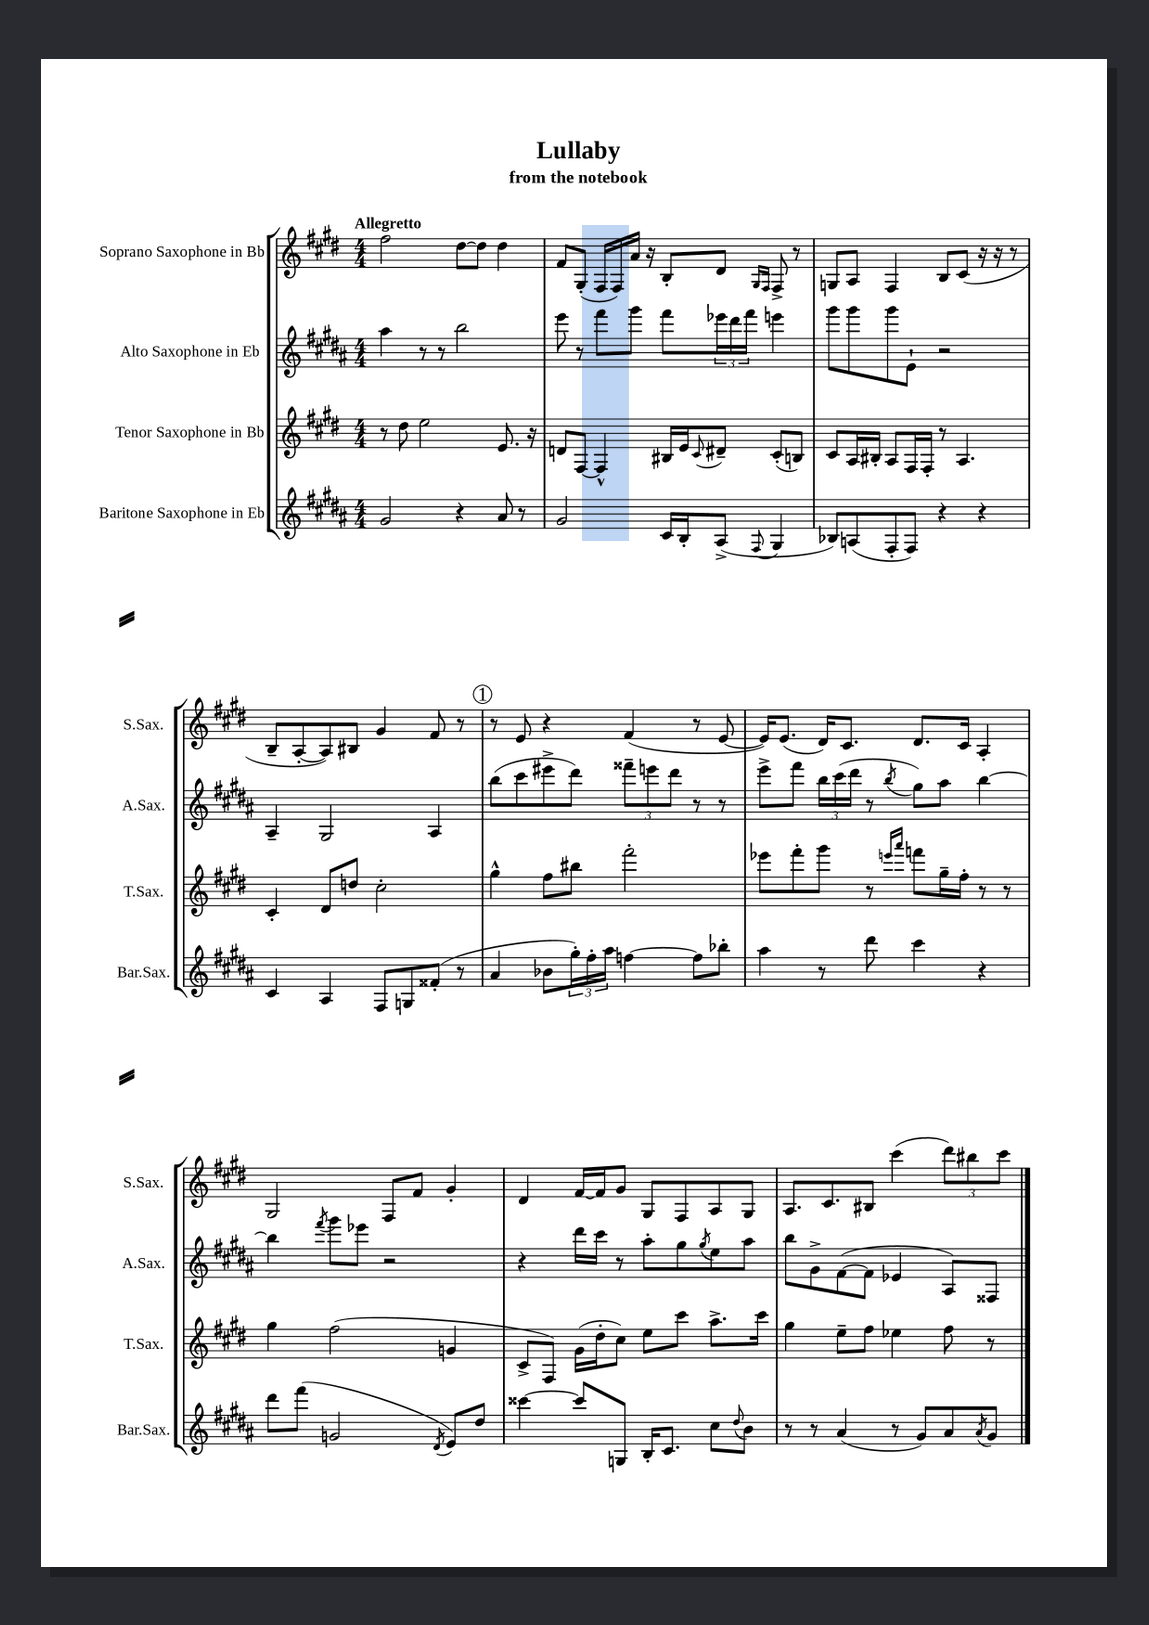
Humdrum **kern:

**kern	**kern	**kern	**kern
*staff4	*staff3	*staff2	*staff1
*clefG2	*clefG2	*clefG2	*clefG2
*k[f#c#g#d#a#]	*k[f#c#g#d#]	*k[f#c#g#d#a#]	*k[f#c#g#d#]
*M4/4	*M4/4	*M4/4	*M4/4
2g#	8r	4aa#	2ff#
.	8dd#	.	.
.	2ee	8r	.
.	.	8r	.
4r	.	2bb	[8dd#
.	.	.	8dd#]
8a#	8.e	.	4dd#
8r	.	.	.
.	16r	.	.
=	=	=	=
2g#	8d	8eee	8f#
.	[8F#	8r	(8G#'
.	4F#^^]	8fff#	16F#
.	.	.	16F#)
.	.	8ggg#	16a
.	.	.	16r
16c#	16B#	8fff#	8B'
16B'	16e	.	.
.	8qqc#	.	.
(8A#^	8d#~	24eee-	8d#
.	.	24ddd#	.
.	.	24fff#	.
.	.	.	16qqG#
8qqF#	.	.	16qqF#
4G#	(8c#'	4eee	8F#^
.	8B)	.	8r
=	=	=	=
8B-)	8c#	8ggg#	8G
(8A	16A	8ggg#	8A
.	16B#'	.	.
8F#'	8A	8ggg#	4F#
8F#)	16F#	8e`	.
.	16F#'	.	.
4r	8r	2r	8B
.	4.A	.	(8c#
4r	.	.	16r
.	.	.	16r
.	.	.	8r
=	=	=	=
4c#	4c#'	4A#~	8B~
.	.	.	[8A'
4A#	8d#	2G#	8A])
.	8dd	.	8B#
8F#	2cc#'	.	4g#
8G	.	.	.
(8f##'	.	4A#	8f#
8r	.	.	8r
=	=	=	=
4a#	4gg#^^	(8bb	8r
.	.	8ccc#	8e
8b-	8ff#	8eee#^	4r
24gg#')	8bb#	8ddd#)	.
24ff#'	.	.	.
24aa#	.	.	.
[4ff	2fff#'	12fff##~	(4f#
.	.	12eee	.
.	.	12ddd#	.
8ff]	.	8r	8r
8bb-'	.	8r	[8e
=	=	=	=
4aa#	8eee-	8eee^	16e])
.	.	.	(8.e
.	8fff#'	8fff#	.
8r	8ggg#	24bb	16d#)
.	.	(24ccc#	.
.	.	.	8.c#
.	.	24ddd#	.
8ddd#	8r	8r	.
.	16qqeee	.	.
.	16qqaaa	8qbb	.
4ccc#	8fff	8gg#)	8.d#
.	16gg#~	8aa#	.
.	16ff#'	.	16c#
4r	8r	[4bb	4A'
.	8r	.	.
=	=	=	=
8ddd#	4gg#	4bb]	2G#
(8fff#	.	.	.
.	.	8qfff#	.
2g	(2ff#	8ggg#	.
.	.	8eee-	.
.	.	2r	8F#
.	.	.	8f#
8qd#	.	.	.
8e)	4g	.	4g#'
8dd#	.	.	.
=	=	=	=
[4ccc##	8c#^	4r	4d#
.	8F#)	.	.
8ccc##]	(16g#	16ddd#	[16f#
.	16dd#'	16ccc#	16f#]
8G	8cc#)	8r	8g#
16B'	8ee	8aa#'	8G#
8.c#	.	.	.
.	8ccc#	8gg#	8F#
.	.	8qgg#	.
8cc#	8.aa^	8ee	8A
8qqdd#	.	.	.
8b	.	8aa#	8G#
.	16ccc#	.	.
=	=	=	=
8r	4gg#	8bb	8.A
8r	.	8g#^	.
.	.	.	8.c#
(4a#	8ee~	([8f#	.
.	8ff#	8f#]	8B#
8r	4ee-	4e-	(4ccc#
8g#)	.	.	.
8a#	8ff#	8A#)	12ddd#)
.	.	.	12bb#
8qa#	.	.	.
8g#	8r	8F##	.
.	.	.	12ccc#
==	==	==	==
*-	*-	*-	*-
